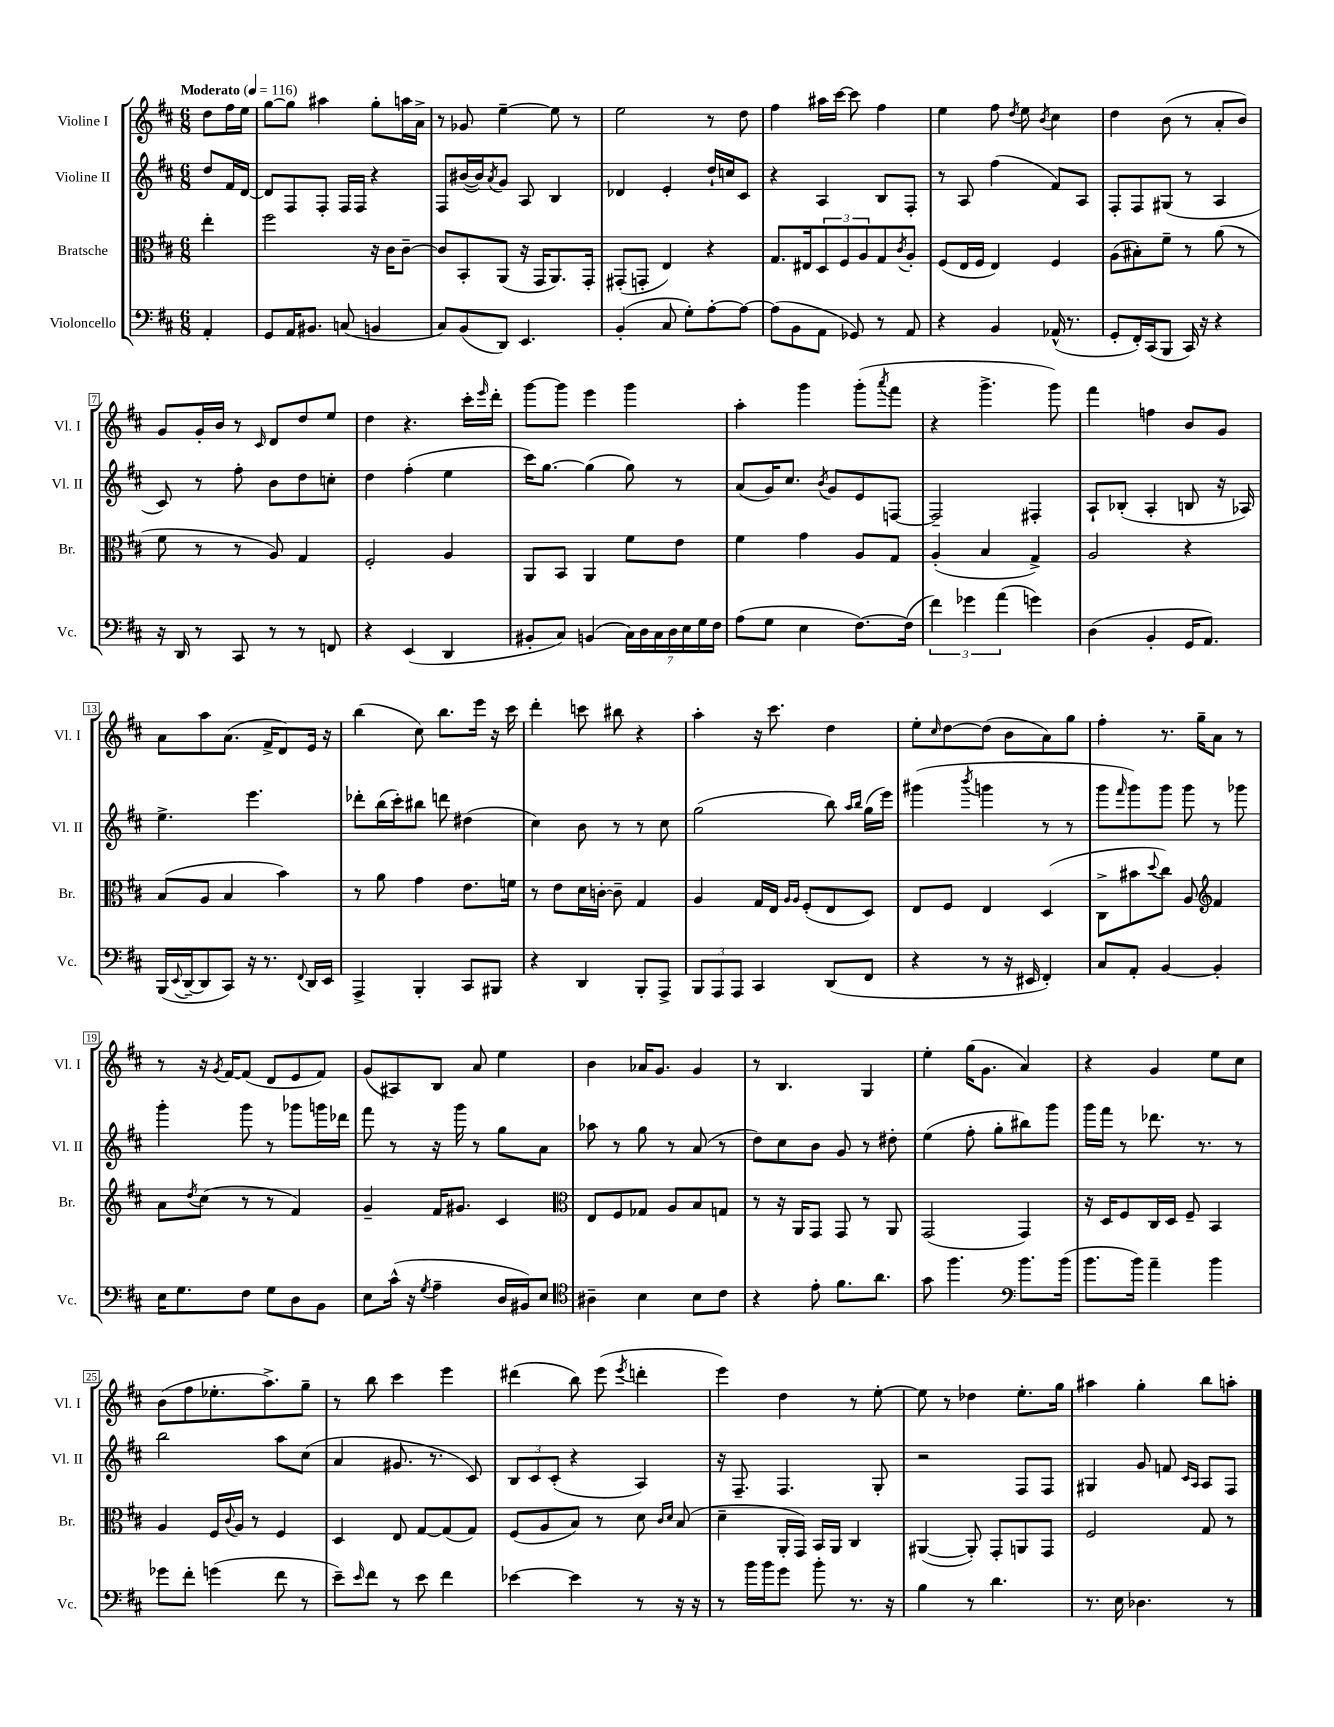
<<
\new StaffGroup <<
\new Staff = "s0" \with { instrumentName = "Violine I" shortInstrumentName = "Vl. I" } {
    \clef treble \key d \major \numericTimeSignature \time 6/8 \partial 4 \tempo "Moderato" 4 = 116
    d''8 fis''16 e''16 |
    g''8~ g''8 ais''4 g''8-. a''16 a'16-> |
    r8 ges'8 e''4~-- e''8 r8 |
    e''2 r8 d''8 |
    fis''4 ais''16 cis'''16~ cis'''8 fis''4 |
    e''4 fis''8 \acciaccatura { d''8 } e''8 \acciaccatura { b'8 } cis''4 |
    d''4 b'8( r8 a'8-. b'8) |
    g'8 g'16-. b'16 r8 \grace { cis'16 } d'8 d''8 e''8 |
    d''4 r4. cis'''16-. \grace { e'''16 } d'''16-. |
    g'''8~ g'''8 e'''4 g'''4 |
    a''4-. g'''4 g'''8-.( \acciaccatura { a'''8 } fis'''8 |
    r4 g'''4.-> g'''8) |
    fis'''4 f''4 b'8 g'8 |
    a'8 a''8 a'8.( fis'16-> d'8) e'16 r16 |
    b''4( cis''8) b''8. e'''16 r16 cis'''16 |
    d'''4-. c'''8 bis''8 r4 |
    a''4-. r16 cis'''8. d''4 |
    e''8-. \grace { cis''16 } d''8~ d''8( b'8 a'8) g''8 |
    fis''4-. r8. g''16-- a'8 r8 |
    r8 r16 \acciaccatura { g'8 } fis'16~ fis'8( d'8 e'8 fis'8) |
    g'8( ais8) b8 a'8 e''4 |
    b'4 aes'16 g'8. g'4 |
    r8 b4. g4 |
    e''4-. g''16( g'8. a'4) |
    r4 g'4 e''8 cis''8 |
    b'8( fis''8 ees''8.-. a''8.->) g''8-- |
    r8 b''8 cis'''4 e'''4 |
    dis'''4( b''8) e'''8( \acciaccatura { e'''8 } d'''4-. |
    e'''4) d''4 r8 e''8~-. |
    e''8 r8 des''4 e''8.-. g''16 |
    ais''4 g''4-. b''8 a''8-. \bar "|." |
}
\new Staff = "s1" \with { instrumentName = "Violine II" shortInstrumentName = "Vl. II" } {
    \clef treble \key d \major \numericTimeSignature \time 6/8 \partial 4
    d''8 fis'16 d'16~ |
    d'8 fis8 fis8-. fis16 fis16 r4 |
    fis8 bis'16~( bis'16) \acciaccatura { a'8 } g'8 a8 b4 |
    des'4 e'4-. d''16-! c''16 cis'8 |
    r4 a4 b8 fis8-. |
    r8 a8 fis''4( fis'8) a8 |
    fis8-. fis8 gis8( r8 a4 |
    cis'8) r8 fis''8-. b'8 d''8 c''8-. |
    d''4 fis''4-.( e''4 |
    cis'''16) g''8.~ g''4( g''8) r8 |
    a'8( g'16) cis''8. \acciaccatura { b'8 } g'8 e'8 f8~ |
    f2-- fis4-. |
    a8-! bes8-.( a4-. b8 r16 aes16) |
    e''4.-> e'''4. |
    des'''8-. b''16( cis'''16-.) bis''8 d'''8 dis''4( |
    cis''4) b'8 r8 r8 cis''8 |
    g''2( b''8) \grace { a''16 b''16 } g''16( e'''16) |
    gis'''4( \acciaccatura { b'''8 } g'''4 r8 r8 |
    g'''8 \grace { fis'''16 } g'''8) g'''8 g'''8 r8 ges'''8 |
    g'''4-. g'''8 r8 ges'''8 g'''16 des'''16 |
    fis'''8 r8 r16 g'''16 r8 g''8 a'8 |
    aes''8 r8 g''8 r8 a'8( r8 |
    d''8) cis''8 b'8 g'8 r8 dis''8-. |
    e''4( fis''8-. g''8-. bis''8) g'''8 |
    g'''16 fis'''16 r8 des'''8. r8. r8 |
    b''2 a''8 cis''8( |
    a'4 gis'8. r8. cis'8) |
    \tuplet 3/2 { b8 cis'8 cis'8-.( } r4 a4) |
    r16 fis8.-- fis4. g8-. |
    r2 fis8 fis8 |
    gis4 g'8 f'8 \grace { cis'16 a16 } a8 fis8 \bar "|." |
}
\new Staff = "s2" \with { instrumentName = "Bratsche" shortInstrumentName = "Br." } {
    \clef alto \key d \major \numericTimeSignature \time 6/8 \partial 4
    e''4-. |
    fis''2 r16 cis'16 cis'8~-- |
    cis'8 b,8-. a,8( r16 g,16 a,8.) g,16-. |
    gis,8-.( g,8-. e4) r4 |
    g8. eis16 \tuplet 3/2 { d8 fis8 a8 } g8 \acciaccatura { cis'8 } a8-. |
    fis8( e16 fis16 e4) fis4 |
    a8( bis8-.) fis'8-- r8 a'8( r8 |
    fis'8 r8 r8 a8) g4 |
    fis2-. a4 |
    a,8 b,8 a,4 fis'8 e'8 |
    fis'4 g'4 a8 g8 |
    a4-.( b4 g4->) |
    a2 r4 |
    b8( a8 b4 b'4) |
    r8 a'8 g'4 e'8. f'16 |
    r8 e'8 d'16 c'16~-. c'8-- g4 |
    a4 g16 e16 \grace { a16 a16 } fis8-.( e8 d8) |
    e8 fis8 e4 d4( |
    cis8-> bis'8 \appoggiatura { d''8 } cis''8) a8 \clef treble fis'4 |
    a'8 \acciaccatura { d''8 } cis''8( r8 r8 fis'4) |
    g'4-- fis'16 gis'8. cis'4 |
    \clef alto e8 fis8 ges8 a8 b8 g8 |
    r8 r16 a,16 g,8 g,8 r8 a,8 |
    g,2( g,4) |
    r16 d16 fis8 cis16 d16 fis8-- b,4 |
    a4 fis16 \appoggiatura { cis'8 } a16 r8 fis4 |
    d4 e8 g8~ g8( g8) |
    fis8( a8 b8) r8 d'8 \grace { cis'16 d'16 } b8( |
    d'4-- a,16-. g,16) b,16 a,16 cis4 |
    ais,4~( ais,8-.) g,8-. a,8 g,8 |
    fis2 g8 r8 \bar "|." |
}
\new Staff = "s3" \with { instrumentName = "Violoncello" shortInstrumentName = "Vc." } {
    \clef bass \key d \major \numericTimeSignature \time 6/8 \partial 4
    a,4-. |
    g,8 a,16 bis,8. c8( b,4 |
    cis8) b,8( d,8) e,4. |
    b,4-.( cis8 g8-.) a8~-. a8~ |
    a8( b,8 a,8 ges,8) r8 a,8 |
    r4 b,4 aes,16-^( r8. |
    g,8-. fis,16-.) cis,16( b,,8 cis,16) r16 r4 |
    r16 d,16 r8 cis,8 r8 r8 f,8 |
    r4 e,4( d,4 |
    bis,8-. cis8) b,4( \tuplet 7/4 { cis16) d16 cis16 d16 e16 g16 fis16 } |
    a8( g8 e4 fis8.~) fis16( |
    \tuplet 3/2 { fis'4) ges'4 a'4( } g'4) |
    d4( b,4-. g,16 a,8.) |
    b,,16( \appoggiatura { e,8 } d,16~-- d,8 cis,8) r16 r8. \appoggiatura { fis,8 } d,16 e,16 |
    a,,4-> b,,4-. cis,8 bis,,8 |
    r4 d,4 b,,8-. a,,8-> |
    \tuplet 3/2 { b,,8 a,,8 a,,8 } cis,4 d,8( fis,8 |
    r4 r8 r16 eis,16 fis,4-.) |
    cis8 a,8-. b,4~ b,4-. |
    e16 g8. fis8 g8 d8 b,8 |
    e8 cis'16-^( r16 \acciaccatura { g8 } a4-- d16 bis,16) e8 |
    \clef tenor ais4-- b4 b8 cis'8 |
    r4 e'8-. fis'8. a'8. |
    g'8 fis''4. \clef bass b'8. b'16( |
    b'8. b'16) a'4-- b'4 |
    ges'8 fis'8-. g'4( fis'8 r8 |
    e'8--) \grace { e'16 } fis'8 r8 e'8 fis'4 |
    ees'4~ ees'4 r8 r16 r16 |
    r8 b'16 b'16 g'8 b'8-. r8. r16 |
    b4 r8 d'4. |
    r8. e16 des4. r8 \bar "|." |
}
>>
>>
\layout { \context { \Score \override BarNumber.stencil = #(make-stencil-boxer 0.1 0.3 ly:text-interface::print) } }
